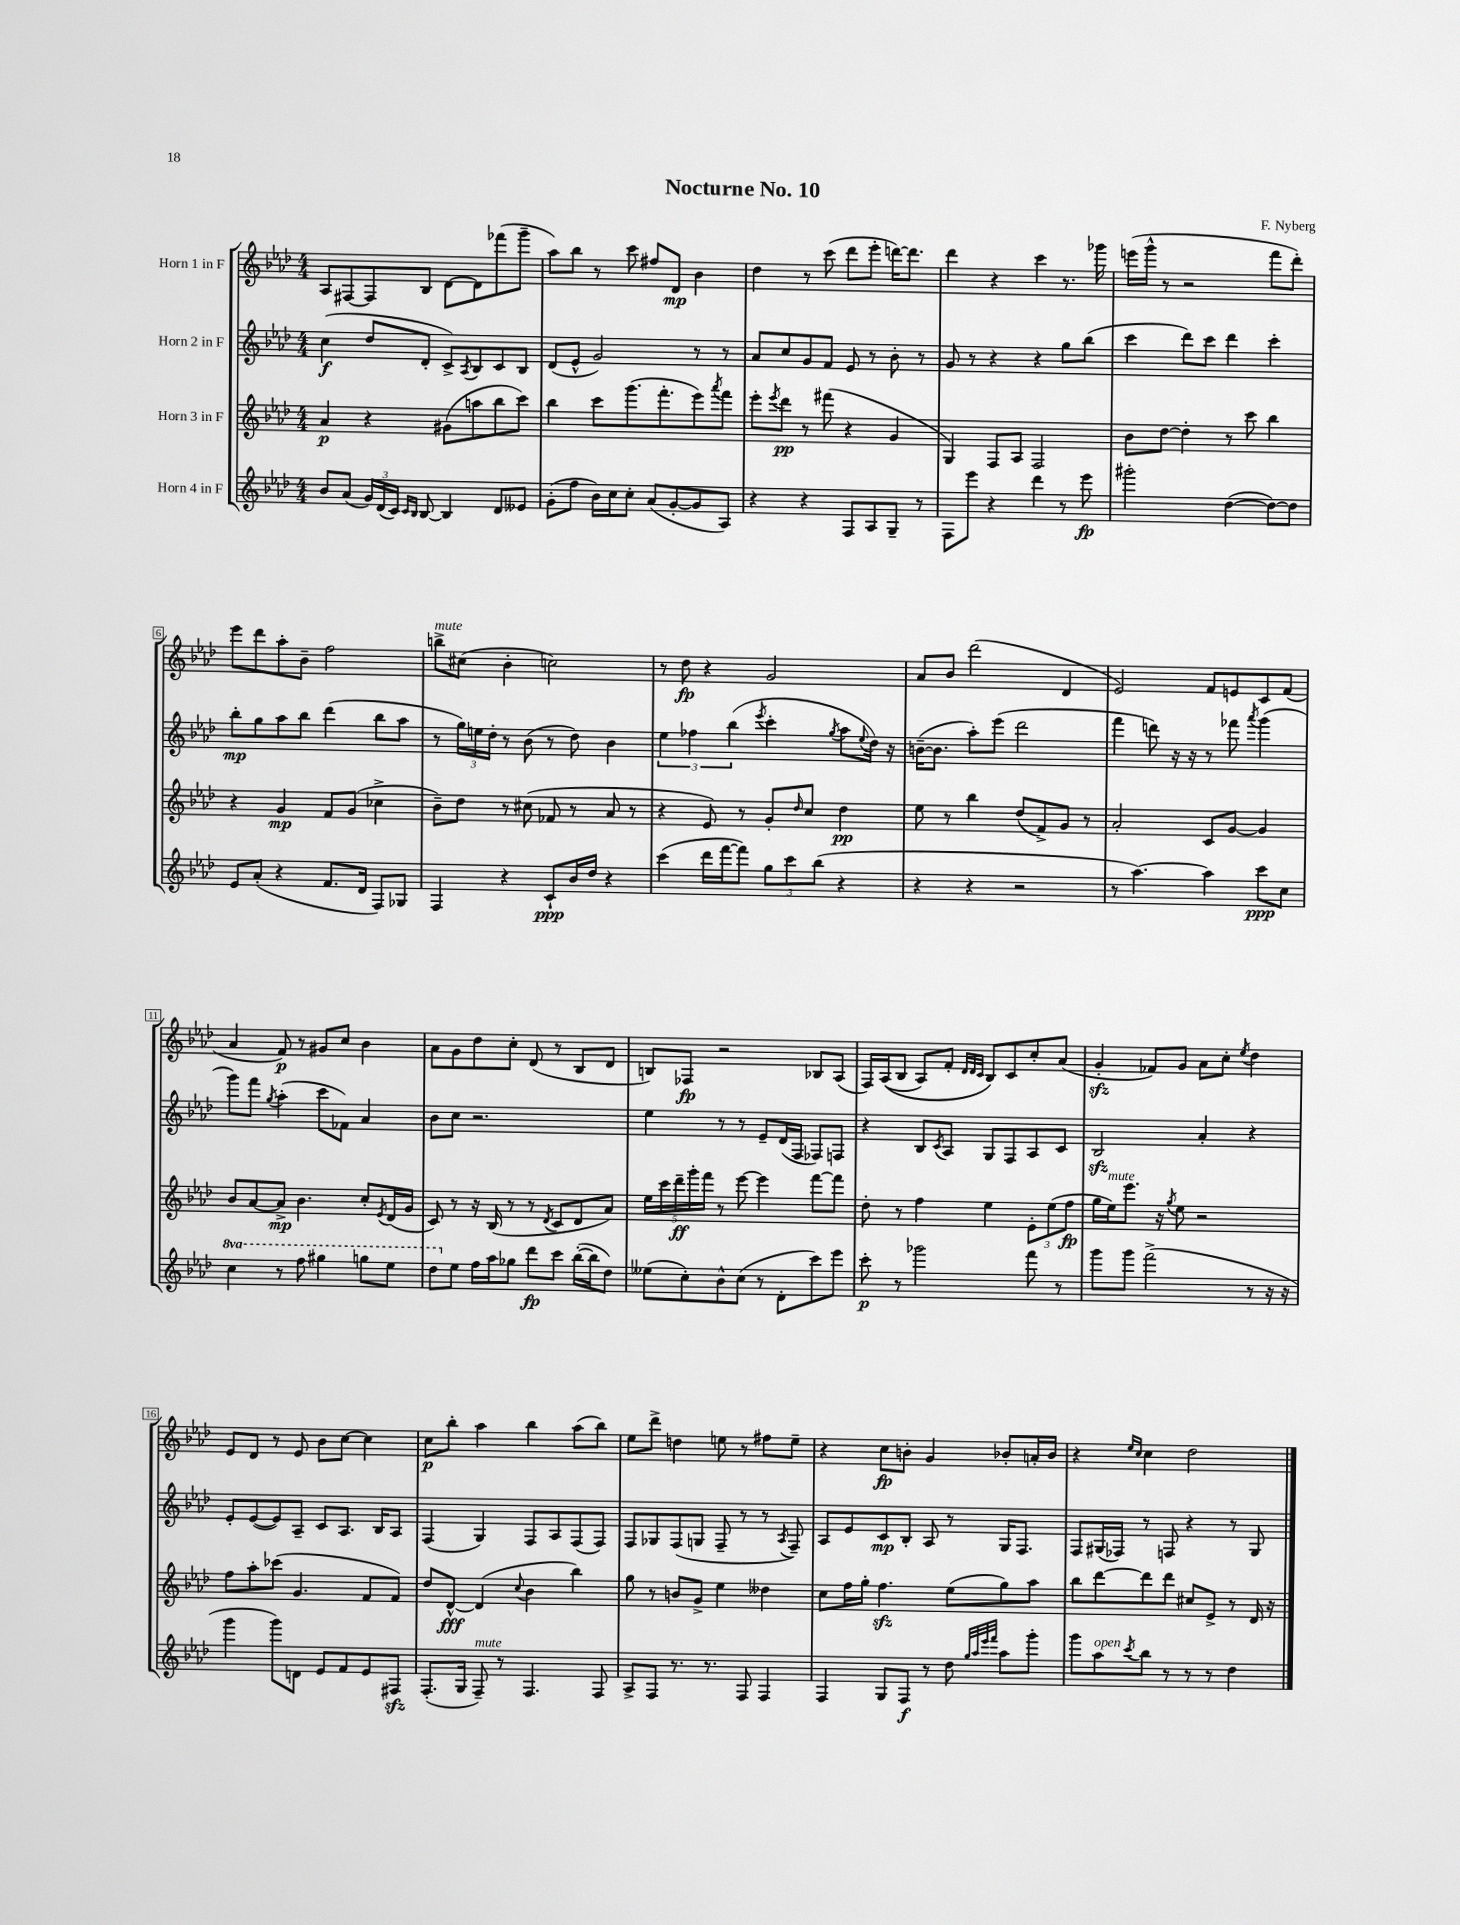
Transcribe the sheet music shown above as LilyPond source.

\header { title = "Nocturne No. 10" composer = "F. Nyberg" }
<<
\new StaffGroup <<
\new Staff = "s0" \with { instrumentName = "Horn 1 in F" } {
    \clef treble \key aes \major \numericTimeSignature \time 4/4
    aes8 fis8~ fis8 bes8 des'8~ des'8 fes'''8( g'''8-- |
    aes''8) bes''8 r8 c'''8 fis''8 des'8\mp bes'4 |
    des''4 r8 c'''8( des'''8 ees'''8-. d'''16~) d'''8. |
    des'''4 r4 c'''4 r8. ges'''16 |
    e'''16( g'''16-^ r8 r2 f'''8 des'''8-.) |
    ees'''8 des'''8 aes''8-. bes'8-- f''2 |
    b''8->^\markup { \italic "mute" } cis''8( bes'4-. c''2) |
    r8 des''8\fp r4 g'2 |
    aes'8 bes'8 des'''2( des'4 |
    ees'2) f'8 e'8 c'8 f'8( |
    aes'4 f'8\p) r8 gis'8 c''8 bes'4 |
    aes'8 g'8 des''8 c''8-. des'8( r8 bes8 des'8 |
    b8) fes8\fp r2 bes8 aes8( |
    f16) aes16(\( bes8 aes8) f'8-. \grace { des'32 des'32 c'32 } bes8\) c'8 c''8-. aes'8( |
    g'4-.\sfz fes'8) g'8 aes'8 c''8-. \acciaccatura { ees''8 } des''4 |
    ees'8 des'8 r8 ees'8 bes'8 c''8~ c''4 |
    c''8\p bes''8-. aes''4 bes''4 aes''8( bes''8) |
    ees''8 des'''8-> d''4 e''8 r8 fis''8 e''8-- |
    r4 c''8\fp b'8-. g'4 bes'8-. a'16-. bes'16 |
    r4 \grace { ees''16 c''16 } c''4 des''2 \bar "|." |
}
\new Staff = "s1" \with { instrumentName = "Horn 2 in F" } {
    \clef treble \key aes \major \numericTimeSignature \time 4/4
    c''4\f( des''8 des'8-. c'8->) \acciaccatura { aes8 } bes8 c'8 bes8 |
    des'8( ees'8-^ g'2) r8 r8 |
    aes'8 c''8 g'8 f'8 ees'8 r8 bes'8-. r8 |
    g'8 r8 r4 r4 g''8 bes''8( |
    c'''4 des'''8) c'''8 des'''4 c'''4-. |
    bes''8-.\mp g''8 aes''8 bes''8 des'''4( bes''8 aes''8 |
    r8 \tuplet 3/2 { g''16) e''16 des''16-. } r8 bes'8( r8 des''8) bes'4 |
    \tuplet 3/2 { ees''4 fes''4 bes''4( } \acciaccatura { ees'''8 } c'''4-. \acciaccatura { g''8 } aes''8 \appoggiatura { ees''8 } des''16) r16 |
    b'16~--( b'8. aes''8-.) ees'''8( des'''2 |
    f'''4 d'''8) r16 r16 r8 fes'''8 \acciaccatura { aes'''8 } g'''4( |
    g'''8) f'''8 \acciaccatura { g''8 } aes''4-.( c'''8 fes'8) aes'4 |
    bes'8 c''8 r2. |
    ees''4 r8 r8 ees'8-- des'16( f16 fes8) f8 |
    r4 bes8 \acciaccatura { c'8 } aes8 g8 f8 aes8 c'8 |
    bes2\sfz aes'4-. r4 |
    ees'8-. ees'8~( ees'8) aes8-- c'8 aes8. bes16 aes8 |
    f4( g4) f8 aes8 f8( f8) |
    f8 ges8 f8( g8 f8-- r8 r8 \acciaccatura { aes8 } f8--) |
    aes8 ees'8 c'8\mp bes8-. aes8 r8 g16 f8. |
    f8 gis16( fes16) r8 f8 r4 r8 gis8 \bar "|." |
}
\new Staff = "s2" \with { instrumentName = "Horn 3 in F" } {
    \clef treble \key aes \major \numericTimeSignature \time 4/4
    aes'4\p r4 gis'8( a''8 bes''8 c'''8) |
    bes''4 c'''8 g'''8.( f'''8.-. ees'''8) \acciaccatura { aes'''8 } f'''8 |
    ees'''8-. \acciaccatura { ees'''8 } des'''8\pp r8 fis'''8( r4 g'4 |
    g4) f8 aes8 f2 |
    bes'8 des''8~ des''4-. r8 c'''8 bes''4 |
    r4 g'4\mp f'8 g'8( ces''4-> |
    bes'8--) des''8 r8 cis''8( fes'8 r8 aes'8 r8 |
    r4 ees'8) r8 g'8-. \grace { des''16 } c''8 des''4\pp |
    ees''8 r8 bes''4 des''8( f'8->) g'8 r8 |
    aes'2-. c'8 g'8~ g'4 |
    bes'8 aes'8~ aes'8->\mp bes'4. c''8-. \acciaccatura { ees'8 } des'16( g'16 |
    c'8) r8 r16 bes16( r8 r8 \acciaccatura { des'8 } c'8 des'8 aes'8) |
    \tuplet 5/4 { ees''16 c'''16 des'''16--\ff g'''16-. f'''16 } r8 ees'''8~ ees'''4 f'''8~ f'''8 |
    des''8-. r8 f''4 ees''4 \tuplet 3/2 { ees'8-. ees''8( f''8\fp } |
    g''16 ees''16^\markup { \italic "mute" }) ees'''8. r16 \acciaccatura { g''8 } ees''8 r2 |
    f''8 aes''8-. ces'''8( g'4. f'8 f'8) |
    des''8 des'8~-^\fff des'4( \appoggiatura { c''8 } bes'4 bes''4) |
    g''8 r8 b'8 g'8-> ees''4 deses''4 |
    c''8 f''16 g''16-. f''4.\sfz ees''8( g''8) aes''8 |
    bes''8 des'''8~ des'''8 des'''8 cis''8 ees'8-> r8 des'16 r16 \bar "|." |
}
\new Staff = "s3" \with { instrumentName = "Horn 4 in F" } {
    \clef treble \key aes \major \numericTimeSignature \time 4/4 \set Staff.ottavationMarkups = #ottavation-simple-ordinals
    bes'8 aes'8( \tuplet 3/2 { g'16) des'16( c'16) } \grace { c'16 bes16 } bes8~ bes4 des'8 eeses'8 |
    g'8-.( f''8 bes'16) c''16 c''8-. aes'8( g'8~-. g'8 aes8) |
    r4 r4 f8 aes8 g8-- r8 |
    f8 ees'''8 r4 des'''4 r8 ees'''8\fp |
    gis'''2-. des''4~( des''8~) des''8 |
    ees'8 aes'8-.( r4 f'8. des'16 f8) ges8 |
    f4 r4 c'8-!\ppp bes'16 des''16 r4 |
    c'''4( des'''16 f'''16~ f'''8) \tuplet 3/2 { g''8 c'''8 bes''8( } r4 |
    r4 r4 r2 |
    r8 aes''4.~) aes''4 c'''8\ppp c''8 |
    \ottava #1 c'''4 r8 f'''8 gis'''4 g'''8 ees'''8 |
    des'''8 \ottava #0 ees''8 f''16 aes''16 ges''8 des'''8\fp c'''8 bes''16~-.( bes''16 des''8) |
    eeses''8( c''8-.) bes'8-^ c''8( r8 des'8-. c'''8) ees'''8 |
    c'''8-.\p r8 ges'''2 f'''8 r8 |
    g'''8 g'''8 f'''2->( r8 r16 r16 |
    g'''4 g'''8) d'8 ees'8 f'8 ees'8 fis8\sfz |
    f8.-.( g16 f8--^\markup { \italic "mute" }) r8 f4. f8 |
    aes8-> f8 r8. r8. f8 f4 |
    f4 g8 f8\f r8 des''8 \grace { g''32 aes''32 ees'''32 f'''32 } aes''8 g'''8-. |
    g'''8 aes''8^\markup { \italic "open" } \acciaccatura { c'''8 } bes''8 r8 r8 r8 des''4 \bar "|." |
}
>>
>>
\layout { \context { \Score \override BarNumber.stencil = #(make-stencil-boxer 0.1 0.3 ly:text-interface::print) } }
